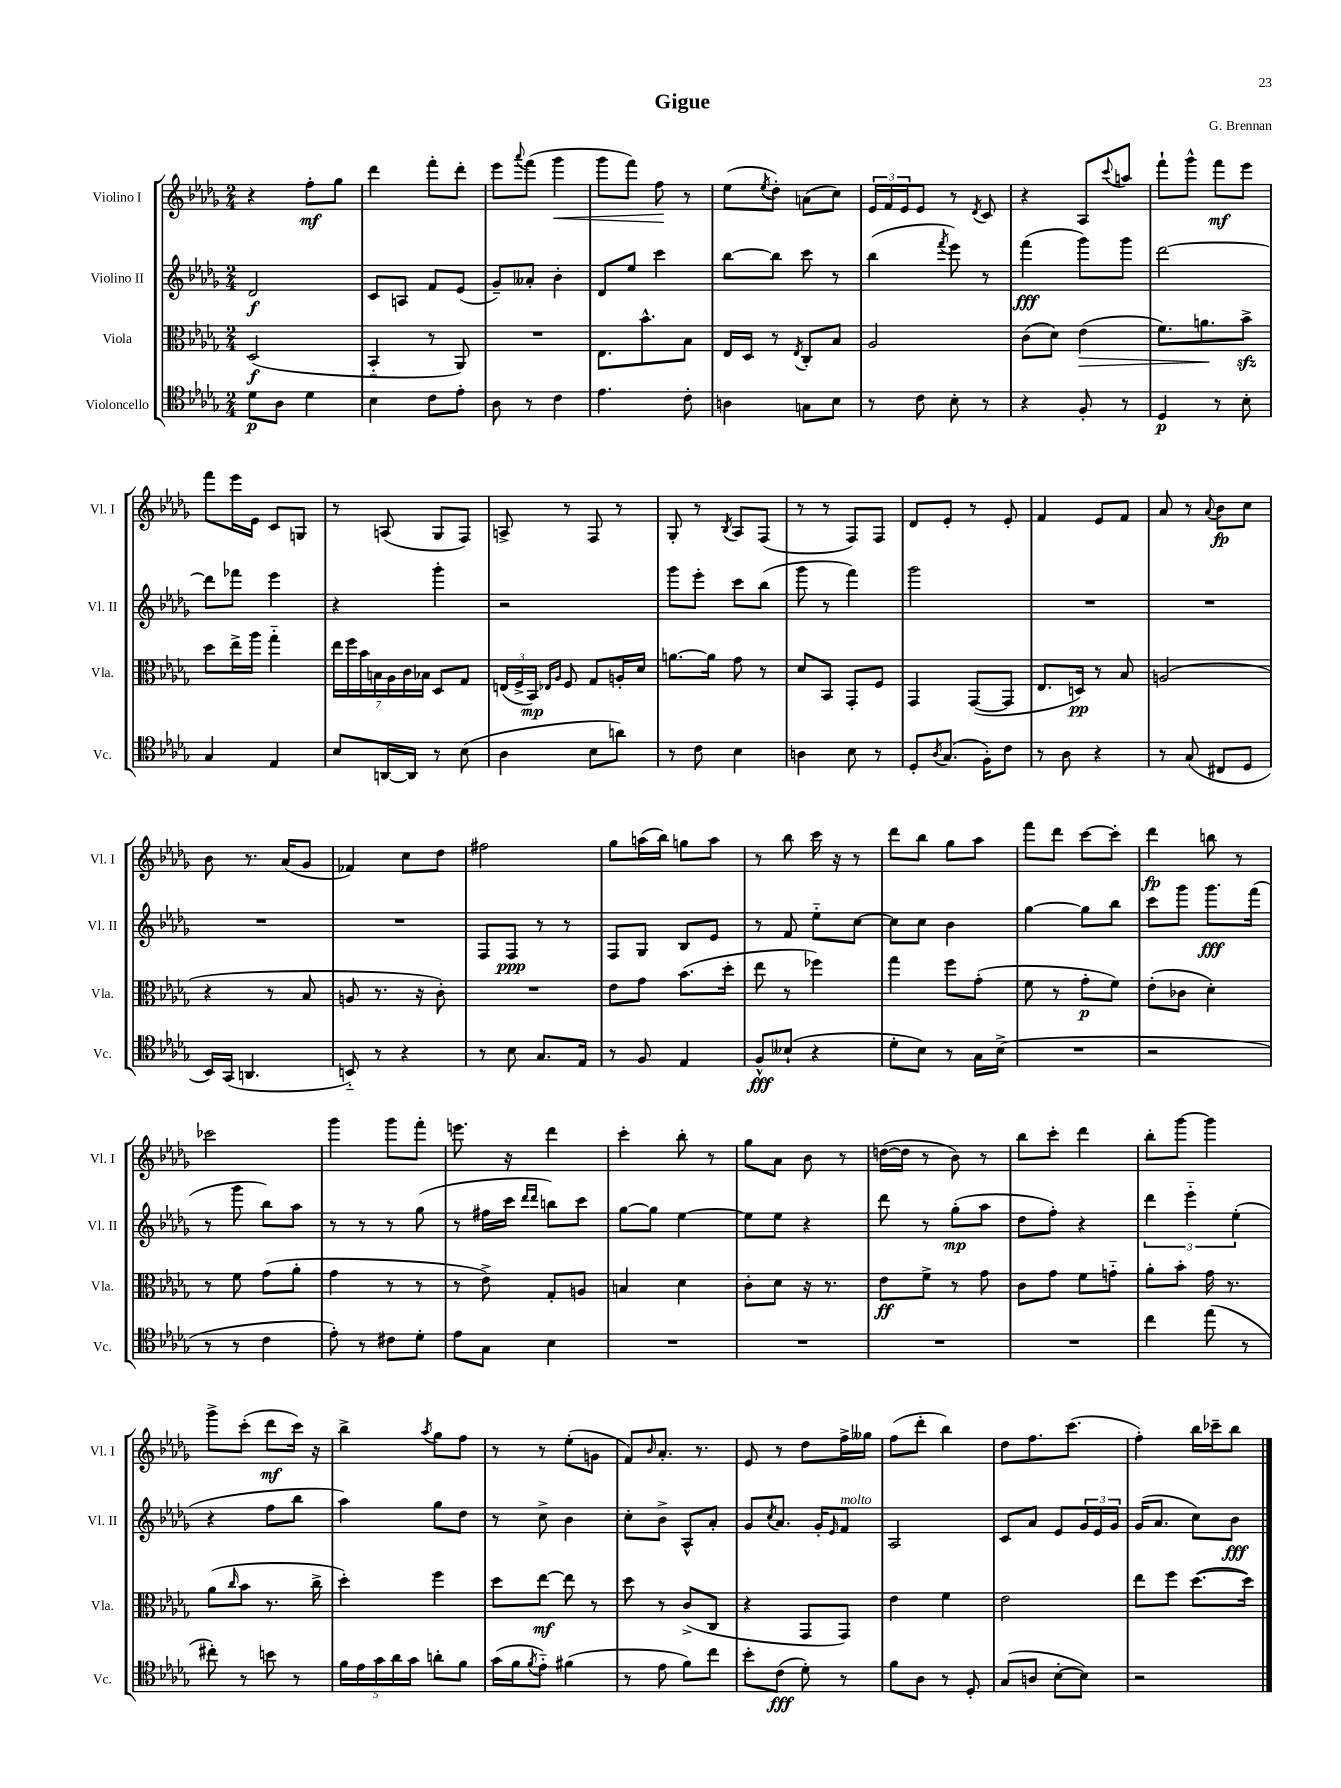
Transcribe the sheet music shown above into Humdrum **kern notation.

**kern	**kern	**kern	**kern
*staff4	*staff3	*staff2	*staff1
*clefC4	*clefC3	*clefG2	*clefG2
*k[b-e-a-d-g-]	*k[b-e-a-d-g-]	*k[b-e-a-d-g-]	*k[b-e-a-d-g-]
*M2/4	*M2/4	*M2/4	*M2/4
8d-	(2D-	2d-	4r
8A-	.	.	.
4d-	.	.	8ff'
.	.	.	8gg-
=	=	=	=
4B-	4BB-'~	8c	4ddd-
.	.	8A	.
8c	8r	8f	8fff'
8e-'	8AA-)	(8e-	8ddd-'
=	=	=	=
8A-	2r	8g-~)	8eee-
.	.	.	8qqaaa-
8r	.	8a--'	(8fff
4c	.	4b-'	4ggg-
=	=	=	=
4.e-	8.E-	8d-	8ggg-
.	.	8ee-	8fff)
.	8.b-^^	.	.
.	.	4ccc	8ff
8c'	8B-	.	8r
=	=	=	=
4A	16E-	[8bb-	(8ee-
.	16D-	.	.
.	.	.	8qee-
.	8r	8bb-]	8dd-')
.	8qE-	.	.
8G	8C'	8ccc	(8a
8B-	8B-	8r	8cc)
=	=	=	=
8r	2A-	(4bb-	24e-
.	.	.	24f
.	.	.	24e-
8c	.	.	8e-
.	.	8qfff	.
8B-'	.	8eee-)	8r
.	.	.	8qd-
8r	.	8r	8c
=	=	=	=
4r	(8c	(4fff	4r
.	8d-)	.	.
8F'	(4e-	8ggg-)	8A-
.	.	.	8qqccc
8r	.	8ggg-	8aa
=	=	=	=
4D-	8.f)	[2ddd-	8fff`
.	.	.	8ggg-^^
.	8.a	.	.
8r	.	.	8fff
8B-'	8b-^	.	8eee-
=	=	=	=
4G-	8dd-	8ddd-]	8fff
.	16ee-^	8fff-	16eee-
.	16aa-	.	16e-
4E-	4gg-'~	4eee-	8c
.	.	.	8G
=	=	=	=
8B-	28ee-	4r	8r
.	28ff	.	.
.	28b-	.	.
.	28B	.	.
[16AA	.	.	(8A
.	28A-	.	.
.	28c	.	.
16AA]	.	.	.
.	28B-	.	.
8r	8D-	4ggg-'	8G-
(8B-	8G-	.	8F)
=	=	=	=
4A-	(24E	2r	8A^
.	24F^	.	.
.	24BB-)	.	.
.	16qqE-	.	.
.	16qqA-	.	.
.	8F	.	8r
8B-	8G-	.	8F
8a)	16A'	.	8r
.	16d-	.	.
=	=	=	=
8r	[8.a	8ggg-	8G-'
8c	.	8eee-'	8r
.	16a]	.	.
.	.	.	8qB-
4B-	8g-	8ccc	8A-
.	8r	(8bb-	(8F
=	=	=	=
4A	8d-	8ggg-	8r
.	8BB-	8r	8r
8B-	8GG-'	4fff)	8F)
8r	8F	.	8F
=	=	=	=
8D-'	4GG-	2ggg-	8d-
8qA-	.	.	.
(8.G-	.	.	8e-'
.	([8GG-	.	8r
16F')	.	.	.
8c	8GG-]	.	8e-'
=	=	=	=
8r	8.E-	2r	4f
8A-	.	.	.
.	16D)	.	.
4r	8r	.	8e-
.	8B-	.	8f
=	=	=	=
8r	(2A	2r	8a-
(8G-	.	.	8r
.	.	.	8qqa-
8C#	.	.	8b-
8D-	.	.	8cc
=	=	=	=
16BB-)	4r	2r	8b-
(16GG-	.	.	.
4.AA	.	.	8.r
.	8r	.	.
.	.	.	(16a-
.	8B-	.	8g-
=	=	=	=
8BB'~)	8A	2r	4f-)
8r	8.r	.	.
4r	.	.	8cc
.	16r	.	.
.	8c')	.	8dd-
=	=	=	=
8r	2r	8F	2ff#
8B-	.	8F	.
8.G-	.	8r	.
.	.	8r	.
16E-	.	.	.
=	=	=	=
8r	8e-	8F	8gg-
8F	8g-	8G-	(16aa
.	.	.	16bb-)
4E-	(8.b-	8B-	8gg
.	.	8e-	8aa
.	16dd-'	.	.
=	=	=	=
8F^^	8ee-	8r	8r
(8B--`	8r	8f	8bb-
4r	4ff-)	8ee-'~	16ccc
.	.	.	16r
.	.	[8cc	8r
=	=	=	=
8d-'	4gg-	8cc]	8ddd-
8B-)	.	8cc	8bb-
8r	8ff	4b-	8gg-
16G-	(8g-'	.	8aa-
(16B-^	.	.	.
=	=	=	=
2r	8f	[4gg-	8fff
.	8r	.	8ddd-
.	8g-'	8gg-]	[8ccc
.	8f)	8bb-	8ccc']
=	=	=	=
2r	(8e-'	8ccc	4ddd-
.	8c-	8ggg-	.
.	4d-')	8.ggg-	8bb
.	.	.	8r
.	.	(16fff	.
=	=	=	=
8r	8r	8r	2ccc-
8r	8f	8ggg-	.
4c	(8g-	8bb-)	.
.	8a-'	8aa-	.
=	=	=	=
8e-')	4g-	8r	4ggg-
8r	.	8r	.
8c#	8r	8r	8ggg-
8d-'	8r	(8gg-	8fff'
=	=	=	=
8e-	8r	8r	8.eee
8G-	8e-^)	16ff#	.
.	.	16ccc	16r
.	.	16qqddd-	.
.	.	16qqddd-	.
4B-	8G-'	8bb)	4ddd-
.	8A	8ccc	.
=	=	=	=
2r	4B	[8gg-	4ccc'
.	.	8gg-]	.
.	4d-	[4ee-	8bb-'
.	.	.	8r
=	=	=	=
2r	8c'	8ee-]	8gg-
.	8d-	8ee-	8a-
.	16r	4r	8b-
.	8.r	.	.
.	.	.	8r
=	=	=	=
2r	8e-	8ddd-	([16dd
.	.	.	16dd]
.	8f^	8r	8r
.	8r	(8gg-'	8b-)
.	8g-	8aa-	8r
=	=	=	=
2r	8c	8dd-	8bb-
.	8g-	8ff')	8ccc'
.	8f	4r	4ddd-
.	8g'~	.	.
=	=	=	=
4cc	8a-'	6ddd-	8bb-'
.	8b-'	.	[8ggg-
.	.	6eee-'~	.
(8ee-	16g-	.	4ggg-]
.	8.r	.	.
.	.	(6ee-'	.
8r	.	.	.
=	=	=	=
8cc#')	(8a-	4r	8ggg-^
.	16qqcc	.	.
8r	8b-	.	(8ccc'
8b	8.r	8ff	8ddd-
8r	.	8bb-	16ccc)
.	16cc^	.	16r
=	=	=	=
20f	4dd-')	4aa-)	4bb-^
20e-	.	.	.
20g-	.	.	.
20a-	.	.	.
20g-	.	.	.
.	.	.	8qaa-
8a'	4ff	8gg-	8gg-
8f	.	8dd-	8ff
=	=	=	=
(16g-	8dd-	8r	8r
16f	.	.	.
8qf	.	.	.
8e-'~)	[8ee-	8cc^	8r
(4f#	8ee-]	4b-	(8ee-'
.	8r	.	8g
=	=	=	=
8r	8dd-	8cc'	8f)
.	.	.	16qqb-
8e-	8r	8b-^	8.a-'
8f)	(8c^	8A-^^	.
.	.	.	8.r
8cc	8C	8a-'	.
=	=	=	=
8b-'	4r	8g-	8e-
.	.	8qcc	.
(8c	.	8.a-	8r
8d-')	8GG-	.	8dd-
.	.	16g-'	.
.	.	16qqe-	.
8r	8GG-)	8f	16ff^
.	.	.	16gg--
=	=	=	=
8f	4e-	2A-	(8ff
8A-	.	.	8ddd-'
8r	4f	.	4bb-)
8D-'	.	.	.
=	=	=	=
(8G-	2e-	8c	8dd-
8A	.	8a-	8.ff
[8B-'	.	8e-	.
.	.	.	(8.ccc
8B-])	.	24g-	.
.	.	24e-	.
.	.	24g-	.
=	=	=	=
2r	8ee-	(16g-	4ff')
.	.	8.a-	.
.	8ff	.	.
.	([8.dd-	8cc)	16bb-
.	.	.	16ccc-~
.	.	8b-	8bb-
.	16dd-])	.	.
==	==	==	==
*-	*-	*-	*-
